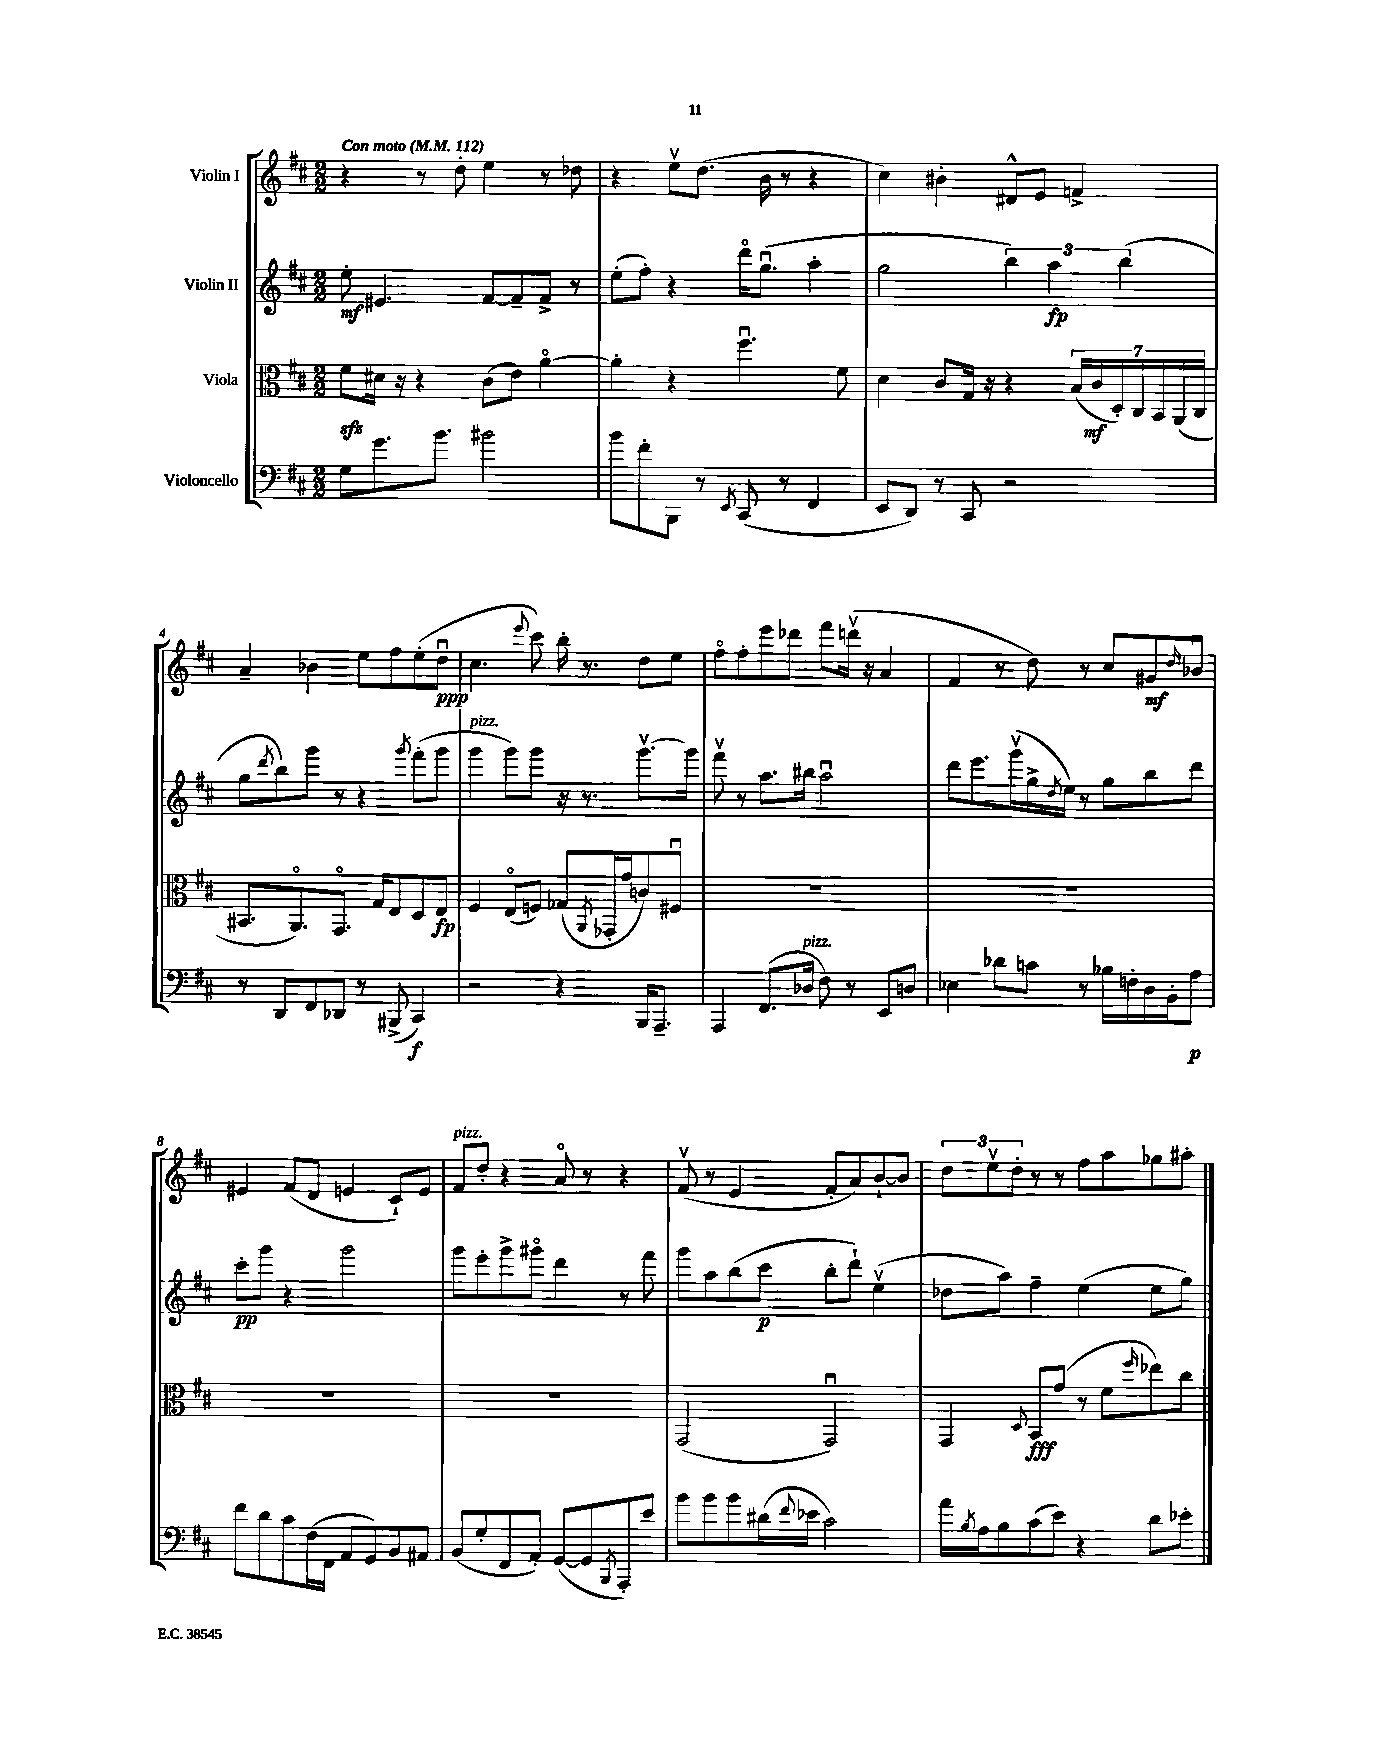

**kern	**kern	**kern	**kern
*staff4	*staff3	*staff2	*staff1
*clefF4	*clefC3	*clefG2	*clefG2
*k[f#c#]	*k[f#c#]	*k[f#c#]	*k[f#c#]
*M2/2	*M2/2	*M2/2	*M2/2
*MM112	*MM112	*MM112	*MM112
8G	8f#	8ee'	4r
8.g	16d#	4.e#	.
.	16r	.	.
.	4r	.	8r
8.b	.	.	.
.	.	.	8dd'
2b#	(8c#	[8f#	4ee
.	8e)	8f#~]	.
.	[4ao	8f#^	8r
.	.	8r	8dd-
=	=	=	=
8b	4a']	(8ee'	4r
8f#'	.	8ff#')	.
8BBB	4r	4r	8eev
8r	.	.	(8.dd
8qEE	.	.	.
(8CC#	4.ff#u	16dddo	.
.	.	(8.ggu	16b
8r	.	.	8r
4FF#	.	4aa'	4r
.	8f#	.	.
=	=	=	=
8EE	4d	2gg	4cc#)
8DD)	.	.	.
8r	8c#	.	4b#'
8CC#	16G	.	.
.	16r	.	.
2r	4r	6bb)	8d#^^
.	.	.	8e
.	.	6aa	.
.	(28B	.	4f^
.	28c#	.	.
.	28D')	.	.
.	.	(6bb	.
.	28C#	.	.
.	28BB	.	.
.	(28AA	.	.
.	28C#	.	.
=	=	=	=
8r	8.BB#	8gg	4a~
.	.	8qddd	.
8DD	.	8bb)	.
.	8.AAo)	.	.
8FF#	.	8ggg	4b-
8DD-	8.GGo	8r	.
8r	.	4r	8ee
.	16G	.	.
(8BBB#^	8E	.	8ff#
.	.	8qggg	.
4CC#)	8D	(8fff#'	(8ee'
.	8E	8ggg	8ddu
=	=	=	=
2r	4F#	4ggg	4.cc#
.	(8Eo	8ggg)	.
.	.	.	8qqeee
.	8F)	8ggg	8ccc#)
4r	(8G-	16r	16bb'
.	.	8.r	8.r
.	8qAA	.	.
.	16GG-'	.	.
.	16g	.	.
16BBB	8c)	[8.gggv	8dd
8.AAA~	.	.	.
.	8F#u	.	8ee
.	.	16ggg]	.
=	=	=	=
4AAA	1r	8fff#v	8ff#o
.	.	8r	8ff#'
(8.FF#	.	8.aa	8eee
.	.	.	8ddd-
16D-	.	16bb#	.
8F#)	.	2aau	8fff#
8r	.	.	(16dddv
.	.	.	16r
8EE	.	.	4a
8D	.	.	.
=	=	=	=
4E-	1r	8ddd	4f#
.	.	8.eee	.
8d-	.	.	8r
.	.	(16gggv	.
8c	.	16gg^	8dd)
.	.	8qdd	.
.	.	16ee)	.
8r	.	8r	8r
16B-	.	8gg	8cc#
16F'	.	.	.
16D	.	8bb	8g#
16BB'	.	.	.
.	.	.	16qqdd
8A	.	8ddd	8b-u
=	=	=	=
8f#	1r	8ccc#'	4e#
8d	.	8ggg	.
8c#	.	4r	(8f#
(16F#	.	.	8d
16FF#	.	.	.
8AA	.	2ggg	4e
8GG)	.	.	.
8BB	.	.	8c#`)
8AA#	.	.	8e
=	=	=	=
(8BB	1r	8ggg	8f#
8G'	.	8eee'	8dd'
8FF#	.	8ggg^	4r
8AA')	.	8ggg#o	.
([8GG	.	4ddd	8ao
8GG]	.	.	8r
8qBBB	.	.	.
8AAA')	.	8r	4r
8e	.	8fff#	.
=	=	=	=
8b	(2GG	8ggg	(8f#v
8b	.	8aa	8r
8b	.	(8bb	4e
(16d#	.	8ccc#	.
8qqf#	.	.	.
16e-	.	.	.
2c#)	2GGu)	8bb'	8f#'
.	.	8ddd`)	8a)
.	.	(4eev	[8b`
.	.	.	8b]
=	=	=	=
16a	4GG	8dd-	12dd
8qB	.	.	.
16A	.	.	.
.	.	.	12eev
8B	.	8aa)	.
.	.	.	12dd'
.	8qqD	.	.
(8c#	8BB	4ff#~	8r
8e)	(8g	.	8r
4r	8r	(4ee	8ff#
.	8f#	.	8aa
.	16qqff#	.	.
8d	8ee-)	8ee	8gg-
8e-'	8cc#	8gg)	8aa#'
==	==	==	==
*-	*-	*-	*-
